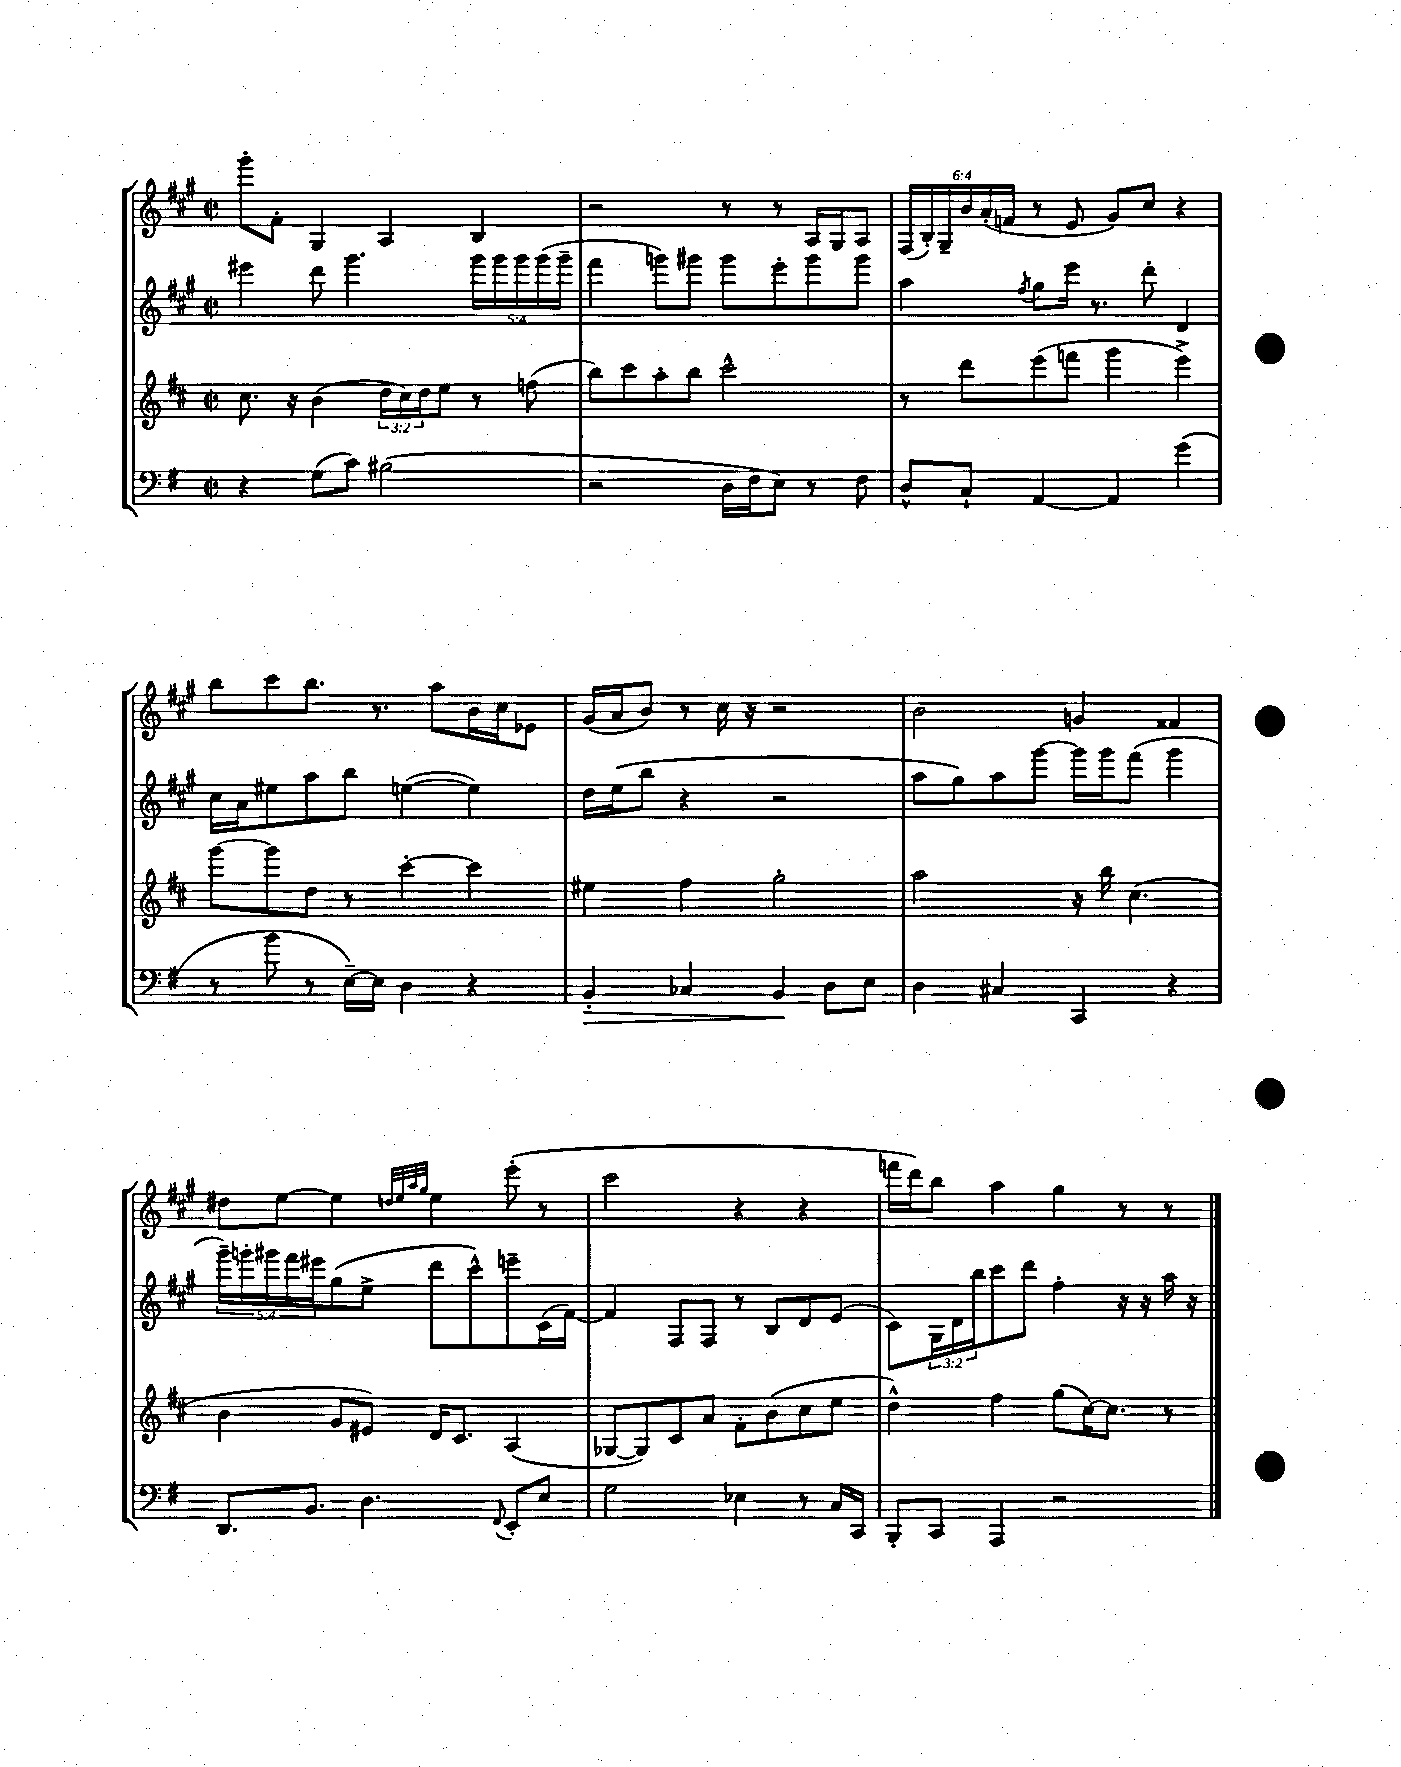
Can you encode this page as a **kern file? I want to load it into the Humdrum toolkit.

**kern	**dynam	**kern	**kern	**kern
*part4	*part4	*part3	*part2	*part1
*staff4	*staff4	*staff3	*staff2	*staff1
*clefF4	*	*clefG2	*clefG2	*clefG2
*k[f#]	*	*k[f#c#]	*k[f#c#g#]	*k[f#c#g#]
*M2/2	*	*M2/2	*M2/2	*M2/2
*met(c|)	*	*met(c|)	*met(c|)	*met(c|)
=20	=20	=20	=20	=20
4r	.	8.cc#\	4eee#X\	8ggg#'\L
.	.	.	.	8f#'\J
.	.	16r	.	.
(8G\L	.	(4b\	8ddd\	4G#/
8c\J)	.	.	4.ggg#\	.
(2B#X\	.	24dd\LL	.	4A/
.	.	24cc#\)	.	.
.	.	24dd\J	.	.
.	.	8ee\J	.	.
.	.	8r	20ggg#\LL	4B/
.	.	.	20ggg#\	.
.	.	.	20ggg#\	.
.	.	(8ffn\	.	.
.	.	.	(20ggg#\	.
.	.	.	20ggg#~\JJ	.
=21	=21	=21	=21	=21
2r	.	8bb\L)	4fff#\	2r
.	.	8ccc#\	.	.
.	.	8aa'\	8gggn\L)	.
.	.	8bb\J	8ggg#X\J	.
16D\LL	.	2ccc#^^\	8ggg#\L	8r
16F#\J	.	.	.	.
8E\J)	.	.	8eee'\	8r
8r	.	.	8ggg#\	16A/LL
.	.	.	.	16G#/J
8F#\	.	.	8ggg#\J	8A/J
=22	=22	=22	=22	=22
8D^^/L	.	8r	4aa\	(24F#/LL
.	.	.	.	24B'/)
.	.	.	.	24G#~/
8C`/J	.	8ddd\L	.	24b/
.	.	.	.	(24a'/
.	.	.	.	24fn/JJ
.	.	.	8qff#/	.
[4AA/	.	(8eee\	8gg#\L	8r
.	.	8fffn\J	16eee\Jk	8e/
.	.	.	8.r	.
4AA/]	.	4ggg\	.	8g#/L)
.	.	.	8ddd'\	8cc#/J
(4g\	.	4eee^\)	4d/	4r
!!LO:LB:g=z
=23	=23	=23	=23	=23
8r	.	[8ggg\L	16cc#\LL	8bb\L
.	.	.	16a\J	.
8b\	.	8ggg\]	8ee#X\	8ccc#\
8r	.	8dd\J	8aa\	8.bb\J
[16E~\LL)	.	8r	8bb\J	.
16E\JJ]	.	.	.	8.r
4D\	.	[4ccc#'\	([4een\	.
.	.	.	.	8aa\L
4r	.	4ccc#\]	4ee\])	16b\L
.	.	.	.	16cc#\J
.	.	.	.	8e-X\J
=24	=24	=24	=24	=24
!	!LO:HP:b	!	!	!
4BB'/	>	4ee#X\	16dd\LL	(16g#/LL
.	.	.	(16ee\J	16a/J
.	.	.	8bb\J	8b/J)
4C-X/	.	4ff#\	4r	8r
.	.	.	.	16cc#\
.	.	.	.	16r
4BB/	.	2gg'\	2r	2r
8D\L	]	.	.	.
8E\J	.	.	.	.
=25	=25	=25	=25	=25
4D\	.	2aa\	8aa\L	2b\
.	.	.	8gg#\)	.
4C#X/	.	.	8aa\	.
.	.	.	[8ggg#\J	.
4CC/	.	16r	16ggg#\LL]	4gn/
.	.	16bb\	16ggg#\J	.
.	.	(4.cc#\	(8fff#\J	.
4r	.	.	4ggg#\	4f##X/
!!LO:LB:g=z
=26	=26	=26	=26	=26
8.DD/L	.	4b\	20ggg#~\LL)	8dd#X\L
.	.	.	20gggn'\	.
.	.	.	20ggg#X\	.
.	.	.	.	[8ee\J
.	.	.	20fff#\	.
8.BB/J	.	.	.	.
.	.	.	20eee#X\J	.
.	.	8g/L	(8gg#\	4ee\]
4.D\	.	8e#X/J)	8ee^\J	.
.	.	.	.	32qqddn/LLL
.	.	.	.	32qqee/
.	.	.	.	32qqaa/
.	.	.	.	32qqgg#/JJJ
.	.	16d/KL	8ddd\L	4ee\
.	.	8.c#/J	.	.
.	.	.	8ccc#^^\)	.
8qqFF#/	.	.	.	.
8EE'/L	.	(4A/	8eeen~\	(8eee'\
8E/J	.	.	(16c#\L	8r
.	.	.	[16f#\JJ)	.
=27	=27	=27	=27	=27
2G\	.	[8G-X/L	4f#/]	2ccc#\
.	.	8G-/])	.	.
.	.	8c#/	8F#/L	.
.	.	8a/J	8F#/J	.
4E-X\	.	8f#'\L	8r	4r
.	.	(8b\	8B/L	.
8r	.	8cc#\	8d/	4r
16C/LL	.	8ee\J	(8e/J	.
16CC/JJ	.	.	.	.
=28	=28	=28	=28	=28
8BBB'/L	.	4dd^^\)	8c#\L)	16fffn\LL
.	.	.	.	16ddd\J)
8CC/J	.	.	24G#\L	8bb\J
.	.	.	24d\	.
.	.	.	24bb\J	.
4AAA/	.	4ff#\	8ccc#\	4aa\
.	.	.	8ddd\J	.
2r	.	(8gg\L	4ff#'\	4gg#\
.	.	[16cc#\K)	.	.
.	.	8.cc#\J]	.	.
.	.	.	16r	8r
.	.	.	16r	.
.	.	8r	16aa\	8r
.	.	.	16r	.
==	==	==	==	==
*-	*-	*-	*-	*-
